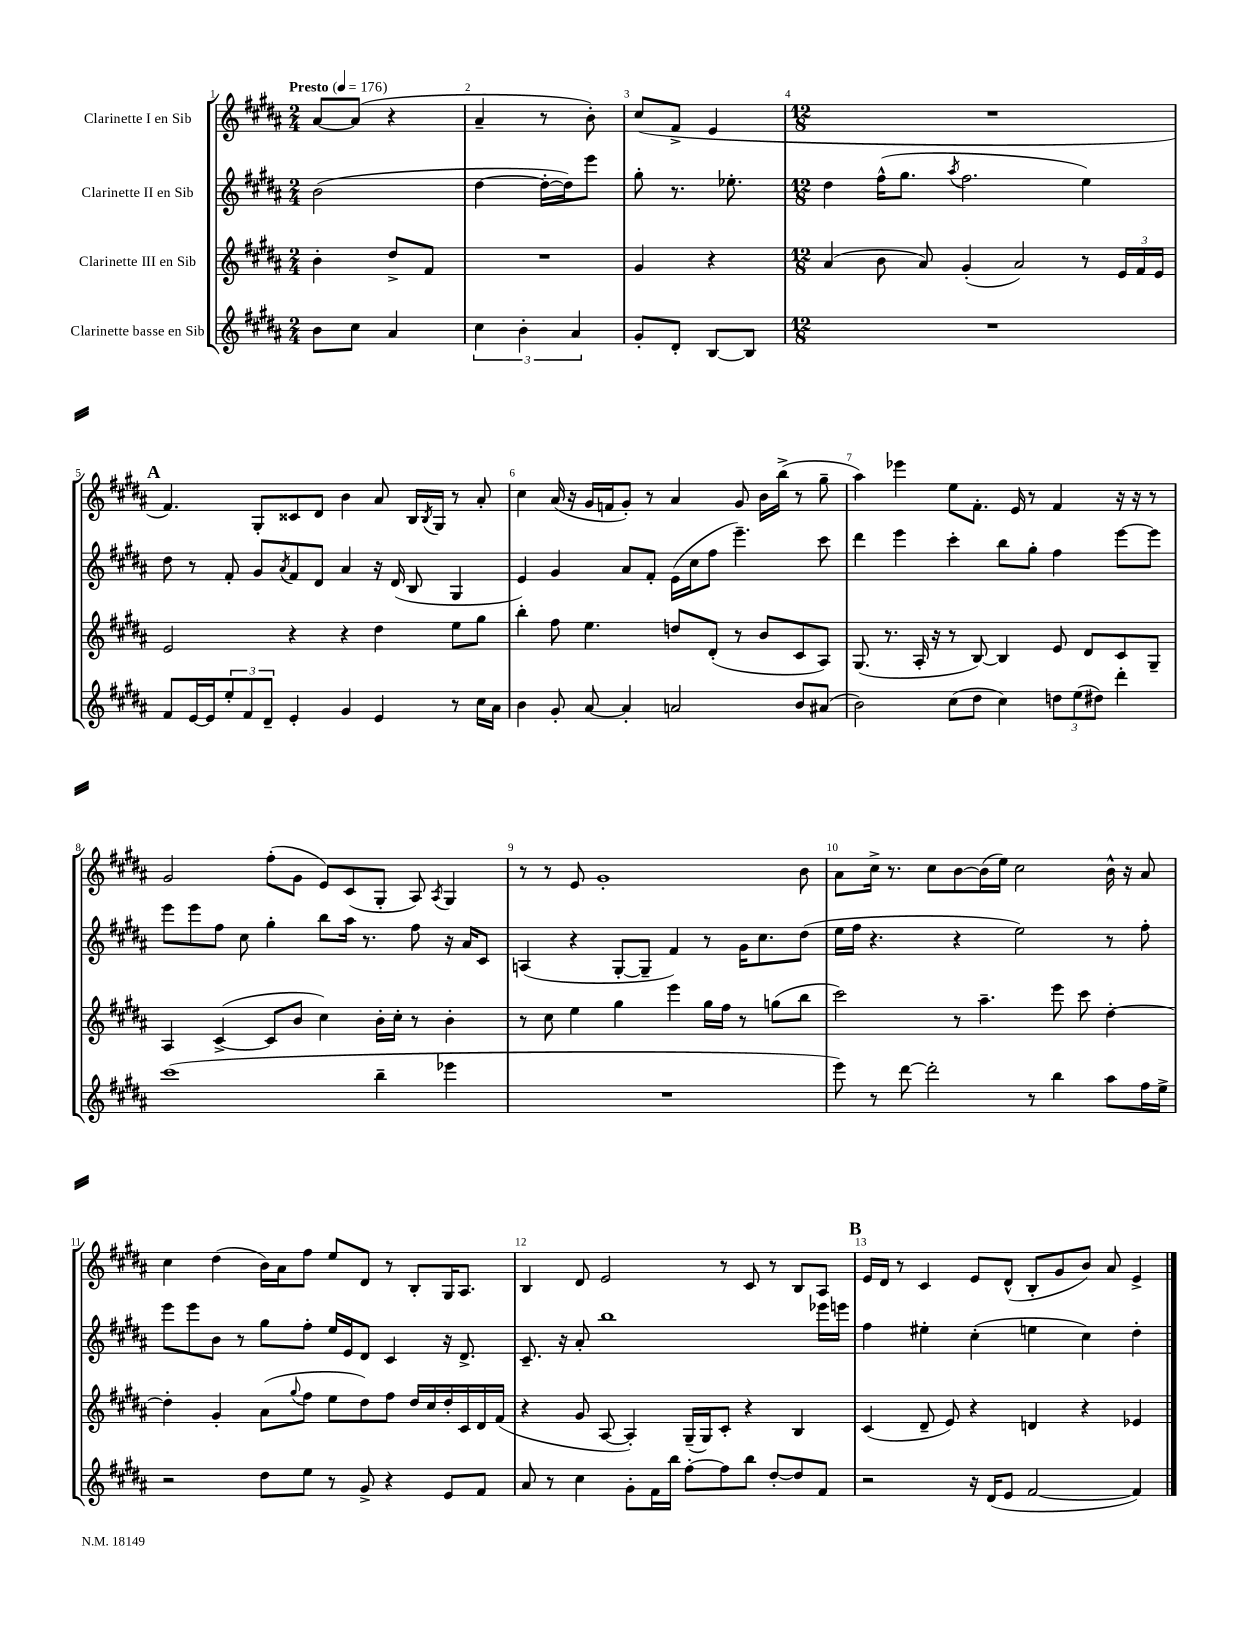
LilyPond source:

<<
\new StaffGroup <<
\new Staff = "s0" \with { instrumentName = "Clarinette I en Sib" } {
    \clef treble \key b \major \numericTimeSignature \time 2/4 \tempo "Presto" 4 = 176
    ais'8~ ais'8( r4 |
    ais'4-- r8 b'8-.) |
    cis''8( fis'8-> e'4 |
    \numericTimeSignature \time 12/8 R1. |
    \mark \markup { \bold "A" } fis'4.) gis8-. cisis'8 dis'8 b'4 ais'8 b16 \acciaccatura { b8 } gis16 r8 ais'8-. |
    cis''4 ais'16( r16 gis'16 f'16 gis'8-.) r8 ais'4 gis'8 b'16 b''16->( r8 gis''8-- |
    ais''4) ees'''4 e''8 fis'8.-. e'16 r8 fis'4 r16 r16 r8 |
    gis'2 fis''8-.( gis'8 e'8) cis'8( gis8-. ais8) \acciaccatura { ais8 } gis4 |
    r8 r8 e'8 gis'1-. b'8 |
    ais'8 cis''16-> r8. cis''8 b'8~ b'16( e''16) cis''2 b'16-^ r16 ais'8 |
    cis''4 dis''4( b'16) ais'16 fis''8 e''8 dis'8 r8 b8-. gis16 ais8. |
    b4 dis'8 e'2 r8 cis'8 r8 b8 ais8 |
    \mark \markup { \bold "B" } e'16 dis'16 r8 cis'4 e'8 dis'8-^( b8-. gis'8 b'8) ais'8 e'4-> \bar "|." |
}
\new Staff = "s1" \with { instrumentName = "Clarinette II en Sib" } {
    \clef treble \key b \major \numericTimeSignature \time 2/4
    b'2( |
    dis''4~ dis''16~-. dis''16) e'''8 |
    gis''8-. r8. ees''8.-. |
    \numericTimeSignature \time 12/8 dis''4 fis''16-^( gis''8. \acciaccatura { ais''8 } fis''2. e''4) |
    \mark \markup { \bold "A" } dis''8 r8 fis'8-. gis'8 \acciaccatura { ais'8 } fis'8 dis'8 ais'4 r16 dis'16( b8 gis4 |
    e'4) gis'4 ais'8 fis'8-. e'16( cis''16 fis''8 e'''4.--) cis'''8 |
    dis'''4 e'''4 cis'''4-. b''8 gis''8-. fis''4 e'''8~ e'''8 |
    e'''8 e'''8 fis''8 cis''8 gis''4-. b''8 ais''16 r8. fis''8 r16 ais'16 cis'8 |
    a4( r4 gis8~-. gis8-- fis'4) r8 gis'16 cis''8. dis''8( |
    e''16 fis''16 r4. r4 e''2) r8 fis''8-. |
    e'''8 e'''8 b'8 r8 gis''8 fis''8-. e''16 e'16 dis'8 cis'4 r16 dis'8.-> |
    cis'8.-- r16 ais'8-. b''1 ees'''16 e'''16 |
    \mark \markup { \bold "B" } fis''4 eis''4-. cis''4-.( e''4 cis''4) dis''4-. \bar "|." |
}
\new Staff = "s2" \with { instrumentName = "Clarinette III en Sib" } {
    \clef treble \key b \major \numericTimeSignature \time 2/4
    b'4-. dis''8-> fis'8 |
    R2 |
    gis'4 r4 |
    \numericTimeSignature \time 12/8 ais'4( b'8 ais'8) gis'4-.( ais'2) r8 \tuplet 3/2 { e'16 fis'16 e'16 } |
    \mark \markup { \bold "A" } e'2 r4 r4 dis''4 e''8 gis''8 |
    b''4-. fis''8 e''4. d''8 dis'8-.( r8 b'8 cis'8 ais8) |
    gis8.( r8. ais16-. r16 r8 b8~) b4 e'8 dis'8 cis'8 gis8-- |
    ais4 cis'4~->( cis'8 b'8 cis''4) b'16-. cis''16-. r8 b'4-. |
    r8 cis''8 e''4 gis''4 e'''4 gis''16 fis''16 r8 g''8( b''8 |
    cis'''2) r8 ais''4.-- e'''8 cis'''8 dis''4~-. |
    dis''4-. gis'4-. ais'8( \appoggiatura { gis''8 } fis''8 e''8 dis''8) fis''8 dis''16 cis''16 dis''16-. cis'16 dis'16 fis'16( |
    r4 gis'8 ais8~ ais4-.) gis16--( gis16) cis'8-. r4 b4 |
    \mark \markup { \bold "B" } cis'4( dis'8-- e'8) r4 d'4 r4 ees'4 \bar "|." |
}
\new Staff = "s3" \with { instrumentName = "Clarinette basse en Sib" } {
    \clef treble \key b \major \numericTimeSignature \time 2/4
    b'8 cis''8 ais'4 |
    \tuplet 3/2 { cis''4 b'4-. ais'4 } |
    gis'8-. dis'8-. b8~ b8 |
    \numericTimeSignature \time 12/8 R1. |
    \mark \markup { \bold "A" } fis'8 e'16~ e'16 \tuplet 3/2 { e''8-. fis'8 dis'8-- } e'4-. gis'4 e'4 r8 cis''16 ais'16 |
    b'4 gis'8-. ais'8~ ais'4-. a'2 b'8 ais'8( |
    b'2) cis''8( dis''8 cis''4) \tuplet 3/2 { d''8 e''8( dis''8) } dis'''4-. |
    cis'''1( b''4-- ees'''4 |
    R1. |
    e'''8) r8 dis'''8~ dis'''2-. r8 b''4 ais''8 fis''16 e''16-> |
    r2 dis''8 e''8 r8 gis'8-> r4 e'8 fis'8 |
    ais'8 r8 cis''4 gis'8-. fis'16 b''16 fis''8~-. fis''8 b''8 dis''8~-. dis''8 fis'8 |
    \mark \markup { \bold "B" } r2 r16 dis'16( e'8 fis'2~ fis'4) \bar "|." |
}
>>
>>
\layout { \context { \Score \override BarNumber.break-visibility = ##(#f #t #t) barNumberVisibility = #all-bar-numbers-visible } }
